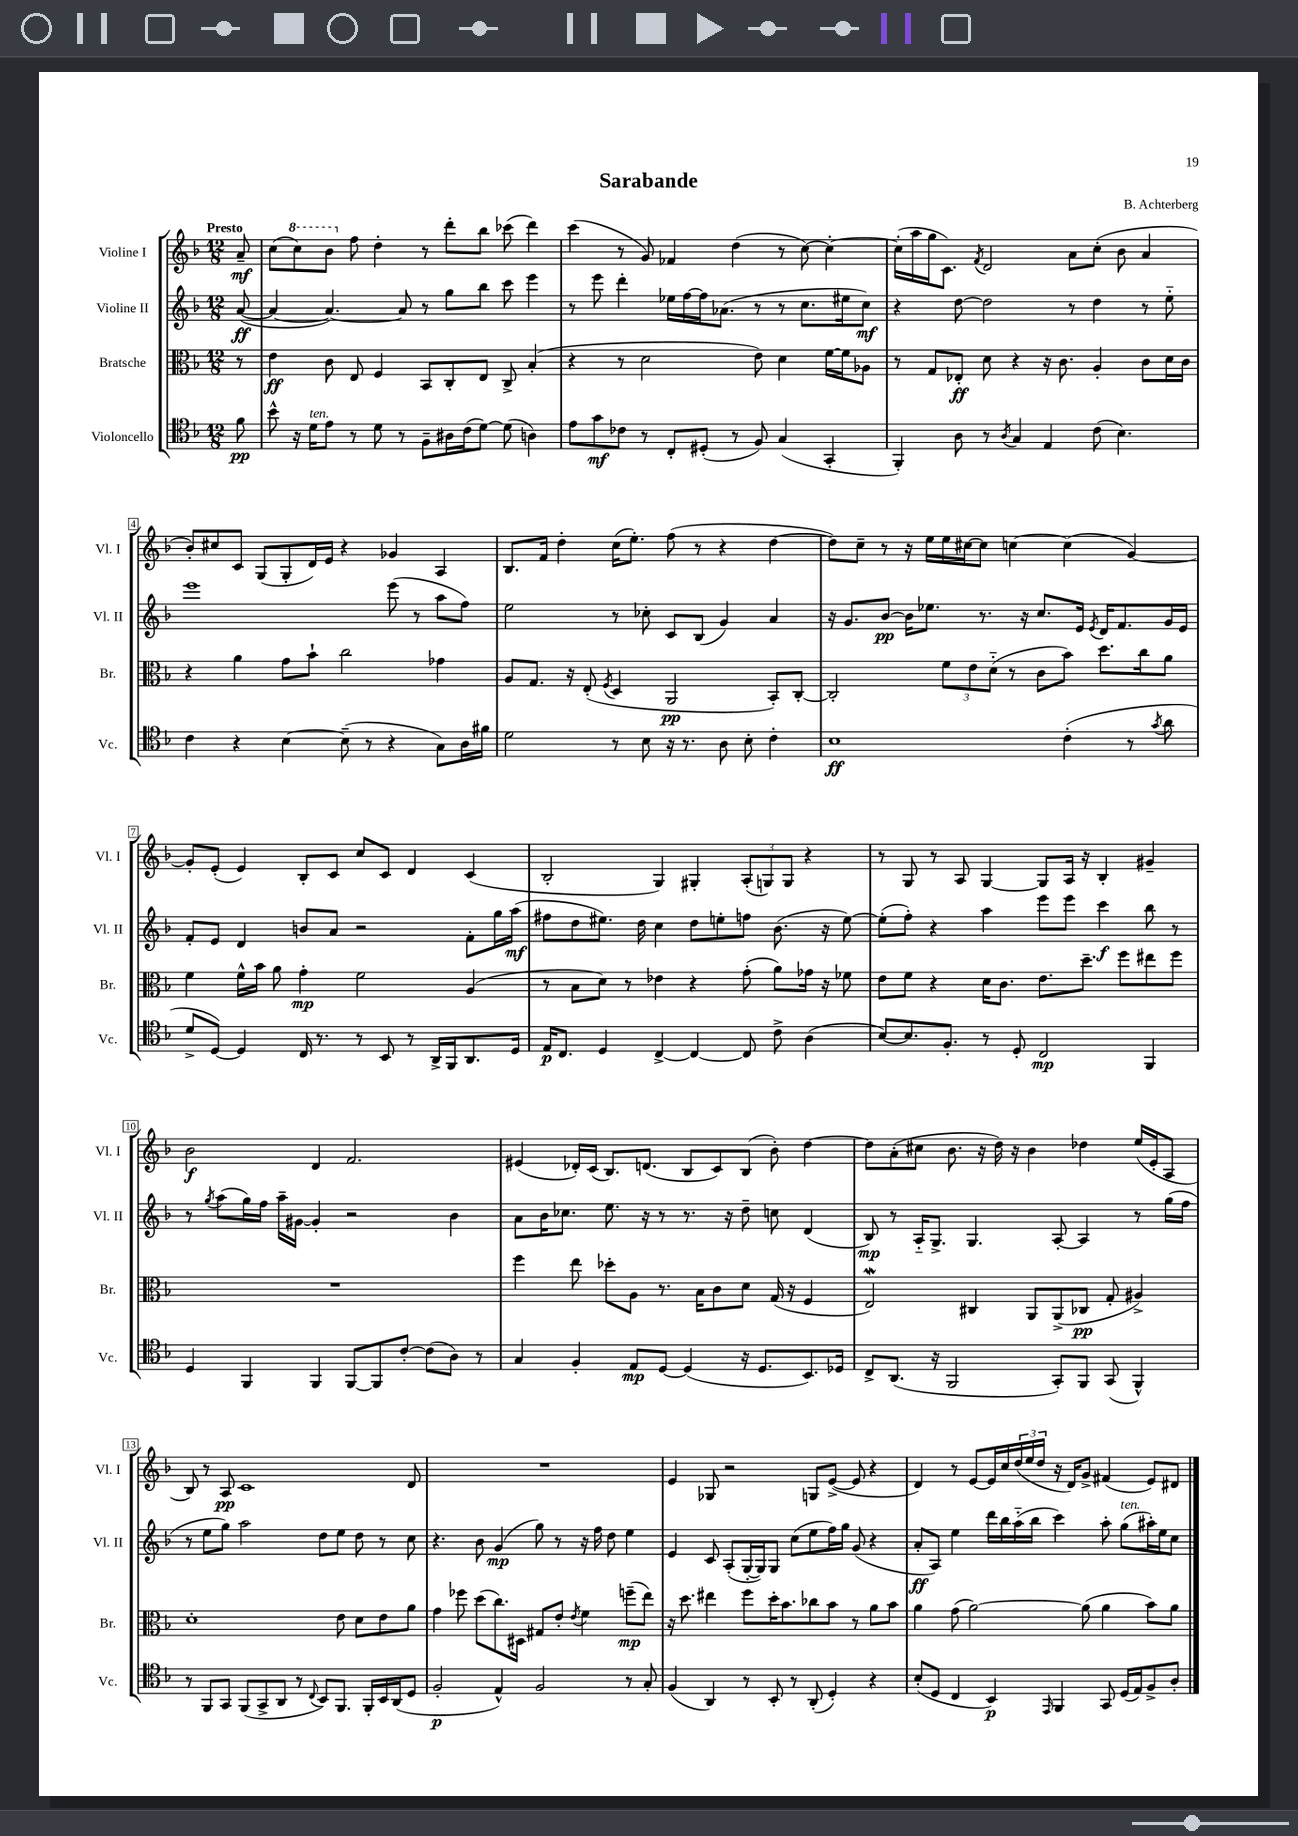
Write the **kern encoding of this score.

**kern	**dynam	**kern	**dynam	**kern	**dynam	**kern	**dynam
*part4	*part4	*part3	*part3	*part2	*part2	*part1	*part1
*staff4	*staff4	*staff3	*staff3	*staff2	*staff2	*staff1	*staff1
*I"Violoncello	*	*I"Bratsche	*	*I"Violine II	*	*I"Violine I	*
*I'Vc.	*	*I'Br.	*	*I'Vl. II	*	*I'Vl. I	*
*clefC4	*	*clefC3	*	*clefG2	*	*clefG2	*
*k[b-]	*	*k[b-]	*	*k[b-]	*	*k[b-]	*
*M12/8	*	*M12/8	*	*M12/8	*	*M12/8	*
=	=	=	=	=	=	=	=
!	!	!	!	!	!	!LO:TX:a:B:t=Presto	!
8f\	pp	8r	.	([8a/	ff	8a~/	mf
=1	=1	=1	=1	=1	=1	=1	=1
8b-^^\	.	4e\	ff	4a/_	.	(8cc\L	.
*	*	*	*	*	*	*8va	*
16r	.	.	.	.	.	8ccc\)	.
!LO:TX:a:i:t=ten.	!	!	!	!	!	!	!
16d\KL	.	.	.	.	.	.	.
8e\J	.	8c\	.	4.a/_)	.	8bb-\J	.
*	*	*	*	*	*	*X8va	*
8r	.	8E/	.	.	.	8ff\	.
8d\	.	4F/	.	.	.	4dd'\	.
8r	.	.	.	8a/]	.	.	.
8F~\L	.	8BB-/L	.	8r	.	8r	.
16A#X\L	.	8C'/	.	8gg\L	.	8ddd'\L	.
(16c\J	.	.	.	.	.	.	.
[8d\J)	.	8E/J	.	8bb-\J	.	8bb-\J	.
(8d\]	.	8C^/	.	8ccc\	.	(8ccc-X\	.
4An\)	.	(4B-'/	.	4eee\	.	4ddd\)	.
=2	=2	=2	=2	=2	=2	=2	=2
8e\L	.	4r	.	8r	.	(4ccc\	.
8g\	mf	.	.	8eee\	.	.	.
8c-X\J	.	8r	.	4ddd'\	.	8r	.
8r	.	2d\	.	.	.	8g/)	.
8C'/L	.	.	.	16ee-X\LL	.	4f-X/	.
.	.	.	.	[16ff\	.	.	.
(8D#X'/J	.	.	.	16ff\J]	.	.	.
.	.	.	.	(8.a-X\J	.	.	.
8r	.	.	.	.	.	(4dd\	.
8F/)	.	8e\)	.	8r	.	.	.
(4G/	.	4d\	.	8r	.	8r	.
.	.	.	.	8.cc\L	.	[8cc\)	.
4GG'/	.	[16f\LL	.	.	.	4cc'\_	.
.	.	16f\J]	.	16ee#X\k	.	.	.
.	.	8A-X\J	.	8cc\J)	mf	.	.
=3	=3	=3	=3	=3	=3	=3	=3
4FF'/)	.	8r	.	4r	.	(16cc'\LL]	.
.	.	.	.	.	.	16aa\	.
.	.	8G/L	.	.	.	16gg\J	.
.	.	.	.	.	.	8.c\J)	.
8A\	.	8E-X'/J	ff	[8dd\	.	.	.
.	.	.	.	.	.	8qf/	.
8r	.	8d\	.	2dd\]	.	2d/	.
8qA/	.	.	.	.	.	.	.
4G/	.	4r	.	.	.	.	.
4E/	.	16r	.	.	.	.	.
.	.	8.c\	.	.	.	.	.
.	.	.	.	8r	.	8a\L	.
(8c\	.	4A'/	.	4dd\	.	(8cc'\J	.
4.B-\)	.	.	.	.	.	8b-\	.
.	.	8c\L	.	8r	.	4a/	.
.	.	16d\L	.	8ee\	.	.	.
.	.	16c\JJ	.	.	.	.	.
!!LO:LB:g=z
=4	=4	=4	=4	=4	=4	=4	=4
4c\	.	4r	.	1eee	.	8b-'/L)	.
.	.	.	.	.	.	8cc#X/	.
4r	.	4a\	.	.	.	8c/J	.
.	.	.	.	.	.	(8G/L	.
[4B-\	.	8g\L	.	.	.	8G'/	.
.	.	8b-`\J	.	.	.	16d/L)	.
.	.	.	.	.	.	16e/JJ	.
(8B-~\]	.	2cc\	.	.	.	4r	.
8r	.	.	.	.	.	.	.
4r	.	.	.	(8eee\	.	4g-X/	.
.	.	.	.	8r	.	.	.
8G\L)	.	4g-X\	.	8aa\L	.	4A/	.
16A\L	.	.	.	8ff\J)	.	.	.
16f#X\JJ	.	.	.	.	.	.	.
=5	=5	=5	=5	=5	=5	=5	=5
2d\	.	8A/L	.	2ee\	.	8.B-/L	.
.	.	8.G/J	.	.	.	.	.
.	.	.	.	.	.	16f/Jk	.
.	.	.	.	.	.	4dd'\	.
.	.	16r	.	.	.	.	.
.	.	(8E'/	.	.	.	.	.
.	.	8qF/	.	.	.	.	.
8r	.	4D/	.	8r	.	(16cc\KL	.
.	.	.	.	.	.	8.ee'\J)	.
8B-\	.	.	.	8cc-X'\	.	.	.
16r	.	2AA/	pp	8c/L	.	(8ff\	.
8.r	.	.	.	.	.	.	.
.	.	.	.	(8B-/J	.	8r	.
8A\	.	.	.	4g/)	.	4r	.
8B-'\	.	.	.	.	.	.	.
4c'\	.	8BB-'/L)	.	4a/	.	[4dd\	.
.	.	[8C'/J	.	.	.	.	.
=6	=6	=6	=6	=6	=6	=6	=6
1B-	ff	2C'/]	.	16r	.	8dd\L])	.
.	.	.	.	8.g/L	.	.	.
.	.	.	.	.	.	8cc~\J	.
.	.	.	.	[8b-/J	pp	8r	.
.	.	.	.	16b-\KL]	.	16r	.
.	.	.	.	8.ee-X\J	.	16ee\LL	.
.	.	12f\L	.	.	.	16ee\	.
.	.	.	.	.	.	[16cc#X\J	.
.	.	12e\	.	.	.	.	.
.	.	.	.	8.r	.	8cc#\J]	.
.	.	(12d\J	.	.	.	.	.
.	.	8r	.	.	.	[4ccn\	.
.	.	.	.	16r	.	.	.
.	.	8c\L	.	8.cc/L	.	.	.
(4c'\	.	8b-\J)	.	.	.	(4cc\]	.
.	.	.	.	16e/Jk	.	.	.
.	.	.	.	8qe/	.	.	.
.	.	8.dd\L	.	16d/KL	.	.	.
.	.	.	.	8.f/	.	.	.
8r	.	.	.	.	.	[4g/)	.
.	.	16cc\k	.	.	.	.	.
8qg/	.	.	.	.	.	.	.
8a\	.	8a\J	.	16g/L	.	.	.
.	.	.	.	16e/JJ	.	.	.
!!LO:LB:g=z
=7	=7	=7	=7	=7	=7	=7	=7
8d^/L	.	4f\	.	8f'/L	.	8g'/L]	.
[8D/J)	.	.	.	8e/J	.	(8e'/J	.
4D/]	.	16f^^\LL	.	4d/	.	4e/)	.
.	.	16b-\JJ	.	.	.	.	.
.	.	8a\	.	.	.	.	.
16C/	.	4g'\	mp	8bn/L	.	8B-'/L	.
8.r	.	.	.	.	.	.	.
.	.	.	.	8a/J	.	8c/J	.
8r	.	2f\	.	2r	.	8cc/L	.
8BB-/	.	.	.	.	.	8c/J	.
8r	.	.	.	.	.	4d/	.
16AA^/LL	.	.	.	.	.	.	.
16FF/J	.	.	.	.	.	.	.
8.AA/	.	(4A/	.	8f'\L	.	(4c/	.
.	.	.	.	16gg\L	.	.	.
16D/Jk	.	.	.	(16aa\JJ	mf	.	.
=8	=8	=8	=8	=8	=8	=8	=8
16E/KL	p	8r	.	8ff#X\L	.	2B-'/	.
8.C/J	.	.	.	.	.	.	.
.	.	8B-\L	.	8dd\	.	.	.
4D/	.	8d\J)	.	8.ee#X\J)	.	.	.
.	.	8r	.	.	.	.	.
.	.	.	.	16dd\	.	.	.
[4C^/	.	4e-X\	.	4cc\	.	4G/)	.
4C/_	.	4r	.	8dd\L	.	4G#X'/	.
.	.	.	.	8een'\	.	.	.
8C/]	.	(8g'\	.	8ffn\J	.	(12A'/L	.
.	.	.	.	.	.	12Gn/)	.
8c^\	.	8a\L)	.	(8.b-\	.	.	.
.	.	.	.	.	.	12G/J	.
(4A\	.	16g-X\Jk	.	.	.	4r	.
.	.	16r	.	16r	.	.	.
.	.	8f-X\	.	[8ee\)	.	.	.
=9	=9	=9	=9	=9	=9	=9	=9
[8B-/L)	.	8e\L	.	(8ee'\L]	.	8r	.
8.B-/]	.	8f\J	.	8ff'\J)	.	8G/	.
.	.	4r	.	4r	.	8r	.
8.F'/J	.	.	.	.	.	.	.
.	.	.	.	.	.	8A/	.
8r	.	16d\KL	.	4aa\	.	[4G/	.
.	.	8.c\J	.	.	.	.	.
8D'/	.	.	.	.	.	.	.
2C/	mp	8.e\L	.	8eee\L	.	8G/L]	.
.	.	.	.	8eee\J	.	16A/Jk	.
.	.	8.dd~\J	.	.	.	16r	.
.	.	.	.	4ccc\	f	4B-'/	.
.	.	8ff\L	.	.	.	.	.
4FF/	.	8ee#X\	.	8bb-\	.	4g#X~/	.
.	.	8ff\J	.	8r	.	.	.
!!LO:LB:g=z
=10	=10	=10	=10	=10	=10	=10	=10
4D/	.	1.r	.	8r	.	2b-\	f
.	.	.	.	8qgg/	.	.	.
.	.	.	.	(8aa\L	.	.	.
4FF/	.	.	.	16gg\L)	.	.	.
.	.	.	.	16ff\JJ	.	.	.
.	.	.	.	16aa~\LL	.	.	.
.	.	.	.	[16g#X\JJ	.	.	.
4FF/	.	.	.	4g#'/]	.	4d/	.
[8FF/L	.	.	.	2r	.	2.f/	.
8FF/]	.	.	.	.	.	.	.
[8c'/J	.	.	.	.	.	.	.
(8c\L]	.	.	.	.	.	.	.
8A\J)	.	.	.	4b-\	.	.	.
8r	.	.	.	.	.	.	.
=11	=11	=11	=11	=11	=11	=11	=11
4G/	.	4ff\	.	8a\L	.	(4e#X/	.
.	.	.	.	16b-\K	.	.	.
.	.	.	.	8.cc-X\J	.	.	.
4F'/	.	8ee\	.	.	.	16d-X'/LL)	.
.	.	.	.	.	.	(16c/JJ	.
.	.	8dd-X'\L	.	8.ee\	.	8.B-/L)	.
8E/L	mp	8A\J	.	.	.	.	.
.	.	.	.	16r	.	(8.dn/J	.
[8D/J	.	8.r	.	8r	.	.	.
(4D/]	.	.	.	8.r	.	8B-/L	.
.	.	16B-\KL	.	.	.	.	.
.	.	8c\	.	.	.	8c/)	.
.	.	.	.	16r	.	.	.
16r	.	8d\J	.	8dd~\	.	(8B-/J	.
8.D/L	.	.	.	.	.	.	.
.	.	(16G/	.	8ccn\	.	8b-'\)	.
.	.	16r	.	.	.	.	.
8.BB-/)	.	4F/	.	(4d/	.	[4dd\	.
16D-X/Jk	.	.	.	.	.	.	.
=12	=12	=12	=12	=12	=12	=12	=12
8C^/L	.	2EW/)	.	8B-/)	mp	8dd\L]	.
(8.AA/J	.	.	.	8r	.	(8a'\	.
.	.	.	.	16A/KL	.	8cc#X\J	.
16r	.	.	.	8.G^/J	.	.	.
2FF/	.	.	.	.	.	8.b-\	.
.	.	4C#X/	.	4.G/	.	.	.
.	.	.	.	.	.	16r	.
.	.	.	.	.	.	16dd\)	.
.	.	.	.	.	.	16r	.
.	.	8AA/L	.	.	.	4b-\	.
8GG'/L)	.	(8AA^/	.	[8A'/	.	.	.
8FF/J	.	8C-X/J	pp	4A/]	.	4dd-X\	.
(8GG/	.	8G'/	.	.	.	.	.
4FF^^/)	.	4A#X^/)	.	8r	.	(16ee/LL	.
.	.	.	.	.	.	16e'/J	.
.	.	.	.	(16gg\LL	.	8A/J	.
.	.	.	.	16ff\JJ	.	.	.
!!LO:LB:g=z
=13	=13	=13	=13	=13	=13	=13	=13
8r	.	1d'	.	8r	.	8B-/)	.
8FF/L	.	.	.	8ee\L	.	8r	.
8GG/J	.	.	.	8gg\J)	.	8A/	pp
(8FF/L	.	.	.	2aa\	.	1c	.
8GG^/	.	.	.	.	.	.	.
8AA/J	.	.	.	.	.	.	.
8r	.	.	.	.	.	.	.
8qqC/	.	.	.	.	.	.	.
8BB-/L)	.	.	.	8dd\L	.	.	.
8.FF/J	.	8e\	.	8ee\J	.	.	.
.	.	8d\L	.	8dd\	.	.	.
16FF'/LL	.	.	.	.	.	.	.
16BB-/	.	8e\	.	8r	.	.	.
(16AA/J	.	.	.	.	.	.	.
8D/J	.	8a\J	.	8cc\	.	8d/	.
=14	=14	=14	=14	=14	=14	=14	=14
2F'/	p	4g\	.	4.r	.	1.r	.
.	.	8ff-X\	.	.	.	.	.
.	.	(8dd\L	.	8b-\	.	.	.
4E^^/)	.	8.cc\)	.	(4g/	mp	.	.
.	.	16D#X\Jk	.	.	.	.	.
2F/	.	8G#X/L	.	8gg\)	.	.	.
.	.	8e'/J	.	8r	.	.	.
.	.	8qe/	.	.	.	.	.
.	.	4f\	.	16r	.	.	.
.	.	.	.	16ff\	.	.	.
.	.	.	.	8dd\	.	.	.
8r	.	(8ffn~\L	mp	4ee\	.	.	.
8G'/	.	8ee\J)	.	.	.	.	.
=15	=15	=15	=15	=15	=15	=15	=15
(4F/	.	16r	.	4e/	.	4e/	.
.	.	8.dd\	.	.	.	.	.
4AA/)	.	4ee#X\	.	8c/	.	8G-X/	.
.	.	.	.	(8A'/L	.	2r	.
8r	.	8ff\L	.	[16G'/L	.	.	.
.	.	.	.	16G/J])	.	.	.
8BB-'/	.	16dd'\K	.	8G/J	.	.	.
.	.	8.b-\	.	.	.	.	.
8r	.	.	.	(8cc\L	.	.	.
(8AA'/	.	8cc-X\	.	8ee\	.	8Gn/L	.
4D'/)	.	8b-\J	.	16ff\L)	.	([8e^/J	.
.	.	.	.	16gg\JJ	.	.	.
.	.	8r	.	(8g/	.	8e/]	.
4r	.	8a\L	.	4r	.	4r	.
.	.	8b-\J	.	.	.	.	.
=16	=16	=16	=16	=16	=16	=16	=16
(8B-'/L	.	4a\	.	8a'/L	ff	4d/)	.
8D/J	.	.	.	8A/J)	.	.	.
4C/	.	(8g\	.	4ee\	.	8r	.
.	.	[2a\)	.	.	.	[8e/L	.
4BB-/)	p	.	.	16ddd\LL	.	16e/L]	.
.	.	.	.	16bb-\	.	16cc/	.
.	.	.	.	(16aa\	.	(24dd/	.
.	.	.	.	.	.	24ee/	.
.	.	.	.	16bb-\JJ	.	.	.
.	.	.	.	.	.	24dd/JJ	.
16qqEE/	.	.	.	.	.	.	.
4FF/	.	.	.	4ccc\)	.	16r	.
.	.	.	.	.	.	16d/KL)	.
.	.	(8a\]	.	.	.	8g^/J	.
8GG/	.	4a\	.	8aa'\	.	(4f#X/	.
!	!	!	!	!LO:TX:a:i:t=ten.	!	!	!
(16D/LL	.	.	.	(8gg\L	.	.	.
16E/J)	.	.	.	.	.	.	.
8F^/	.	8b-\L)	.	16aa#X'\L)	.	8e/L)	.
.	.	.	.	16ee\J	.	.	.
8A'/J	.	8a\J	.	8cc\J	.	8d#X/J	.
==	==	==	==	==	==	==	==
*-	*-	*-	*-	*-	*-	*-	*-
